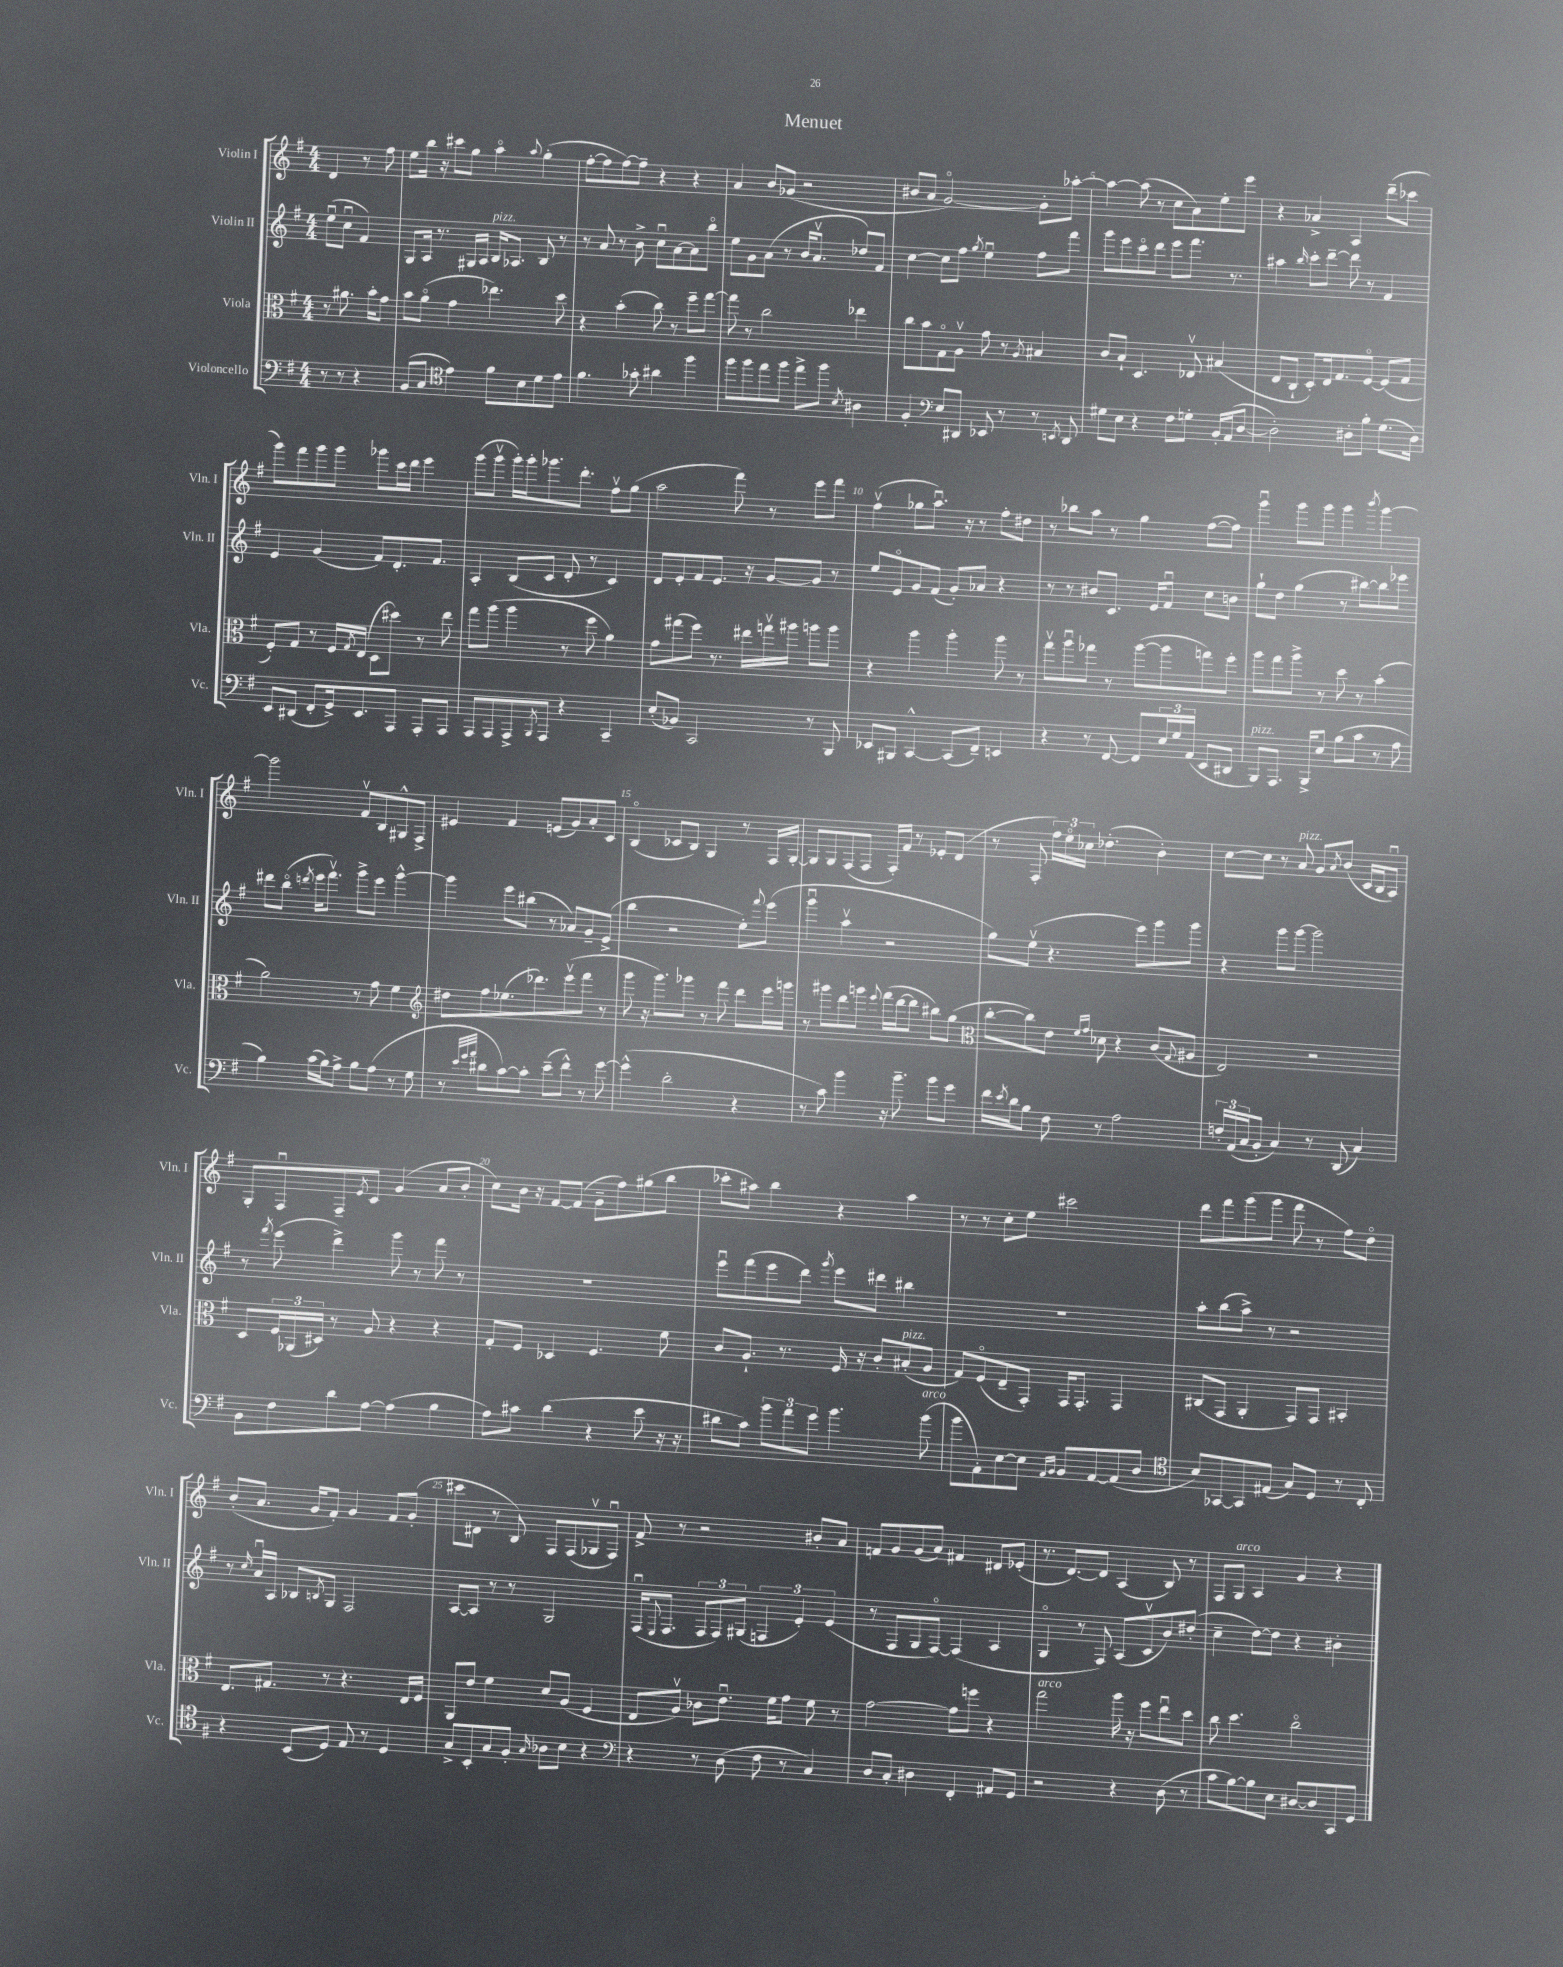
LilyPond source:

\header { title = "Menuet" }
<<
\new StaffGroup <<
\new Staff = "s0" \with { instrumentName = "Violin I" shortInstrumentName = "Vln. I" } {
    \clef treble \key g \major \numericTimeSignature \time 4/4 \partial 2
    d'4 r8 fis''8 |
    e''8 b''16 r16 cis'''8 g''8 a''4\flageolet \appoggiatura { a''8 } g''4-.( |
    fis''8~-. fis''8 fis''8~) fis''8-- r4 r4 |
    a'4 b'8 ges'8( r2 |
    bis'8 a'8 g'2~\flageolet) g'8-. aes''8~-. |
    aes''4~ aes''8( r8 c''8 a'8) e''8-. e'''8 |
    r4 aes'4-> a4 d'''8--( ces'''8 |
    g'''8) fis'''8 g'''8 g'''8 ges'''8 c'''16 d'''16 e'''4 |
    g'''8( g'''8\upbow g'''16-.) g'''16-. ges'''8. d'''8.-. fis''8\upbow g''8( |
    a''2 fis'''8) r8 e'''8 fis'''8 |
    fis''4\upbow( ges''8 a''8.\downbow) r16 r8 fis''8-. dis''8 |
    r8 bes''8 a''8 r8 g''4 fis''8~( fis''8) |
    g'''4\downbow g'''8 g'''8 g'''4 \acciaccatura { b'''8 } g'''4~ |
    g'''2 fis'8\upbow b8 gis8-^ fis8-> |
    eis'4 fis'4 e'8( g'8) a'8-. c'8 |
    b4\flageolet( ces'8 b8) g4 r8 fis16 g16~-. |
    g8 g8 fis8( fis8 fis16-.) fis'16 r8 ees'8-. d'8( |
    r8 fis8-. \tuplet 3/2 { fis''16) e''16\flageolet ces''16 } des''4.-.( b'4-.) |
    c''8~ c''8 r8 a'8^\markup { \italic "pizz." } g'8 \acciaccatura { a'8 } b'8( c'16 b16 a8\downbow) |
    g8-. fis8\downbow fis8-- \acciaccatura { e'8 } c'8 g'4( a'8 b'8-. |
    c''8) b'16 r16 fis'8~ fis'8( g'8-- fis''8) gis''8( b''8 |
    ces'''8-. ais''8) b''4 r4 ais''4 |
    r8 r8 c''8-. e''8 cis'''2 |
    d'''8 fis'''8 g'''8( g'''8 fis'''8 r8 fis''8) d''8\flageolet |
    b'8-.( a'8. g'16 fis'8-.) g'4 fis'8 g'8-.( |
    cis'''8 dis'8 r8 b8) fis8 fis8( ges8\upbow fis8\downbow) |
    fis'8-> r8 r2 bis'8-. a'8 |
    f'8 g'8 g'8( a'8) fis'4 dis'8 ees'8-.( |
    r8. d'8.~) d'8 a4( b8) r8 |
    fis8 g8^\markup { \italic "arco" } a4 g'4 r4 \bar "|." |
}
\new Staff = "s1" \with { instrumentName = "Violin II" shortInstrumentName = "Vln. II" } {
    \clef treble \key g \major \numericTimeSignature \time 4/4 \partial 2
    e''8\downbow( c''8\downbow fis'4) |
    g8 a16 r8. gis16 a16 b16^\markup { \italic "pizz." } aes8. b8 r8 |
    r8 a'8 r8 b'8-> c''8\downbow a'8~ a'8 b''8\flageolet |
    e''8 g'8 a'8( r8 b'16 a'8.\upbow des''8) fis'8 |
    c''4~ c''8 fis''8 \acciaccatura { g''8 } e''4\downbow fis''8 fis'''8 |
    g'''8 e'''8 c'''8\flageolet d'''8 e'''8 fis'''8. r8. |
    ais''4 \grace { b''16 } c'''8-. d'''8~-- d'''8 r8 fis'4 |
    e'4 g'4( fis'8) d'8.-. fis'8. |
    a4-. b8( c'8 d'8-. r8 c'4) |
    d'8 e'8-. fis'8 e'8. r16 g'8~ g'8 r8 |
    e''8 e'8\flageolet g'8 fis'8( g'8-.) aes'8 r4 |
    r8 r8 bis'8 c'8. e'16 fis'8\downbow c''8 b'8 |
    g''8-! d''8 g''4( r8 bis''8~) bis''8 ees'''8 |
    dis'''8 b''8\flageolet( \acciaccatura { d'''8 } e'''16 fis'''8.\upbow) g'''8-> e'''8 g'''4~-^ |
    g'''4 e'''8 bis''8( r8 aes'8) g'8-- e'8->( |
    b''4 r2 e''8-.) \appoggiatura { fis'''8 } e'''8( |
    g'''4\downbow a''4\upbow r2 |
    g''8) e''8\upbow( r4. e'''8) g'''8 g'''8 |
    r4 g'''8 g'''8~ g'''2 |
    r8 \acciaccatura { fis'''8 } e'''8( d'''4->) g'''8 r8 fis'''8 r8 |
    R1 |
    e'''8\downbow fis'''8( e'''8 d'''8) \acciaccatura { g'''8 } e'''8 dis'''8 bis''4 |
    R1 |
    a''8-. b''8( a''8->) r8 r2 |
    r8 \grace { c''16 } a'16\downbow a16 bes8 \acciaccatura { b8 } g8 fis2 |
    a8~ a8 r8 r8 g2 |
    fis16\downbow( \appoggiatura { e8 } fis8. \tuplet 3/2 { fis8 fis8) gis8( } \tuplet 3/2 { f4 e'4-.) e'4( } |
    r8 fis8 g8 fis8~\flageolet) fis4( a4 |
    g4\flageolet r8 fis8) a8( c'8\upbow b'8) dis''8-.( |
    c''4-- d''8~) d''8 r4 bis'4-. \bar "|." |
}
\new Staff = "s2" \with { instrumentName = "Viola" shortInstrumentName = "Vla." } {
    \clef alto \key g \major \numericTimeSignature \time 4/4 \partial 2
    r8 ais'8. b'16-. g'8 |
    b'8 a'8\flageolet( g'4 ees''4.) d''8 |
    r4 b'4-.( c''8) r8 fis''8-- g''8~ |
    g''8 r8 c''2 ees''4 |
    c''8 b'8 g8\flageolet a8\upbow g'8 r8 \acciaccatura { a8 } bis4 |
    c'8 b8-! d4. ees8\upbow bis4( |
    e8 c8-! d8-.) e16 g8. fis8~\flageolet fis8( g8 |
    fis8-.) g8 r8 fis16 \acciaccatura { g8 } e16( d8 dis''8) r8 e''8 |
    g''8 a''8( a''4 r8 fis''8 a'4) |
    g'8 gis''8( fis''8) r8. eis''16 g''16\upbow ais''16 a''8 a''8 |
    r4 a''4 a''4-. a''8 r8 |
    g''8\upbow a''8\downbow ges''8 r8 a''8~( a''8 g''8) fis''8-. |
    a''8 g''8 a''8-> r8 d''8 r8 b'4-.( |
    a'2) r8 g'8 fis'4 |
    \clef treble dis''8 fis''8 ees''8.( des'''8.) e'''8\upbow( fis'''8 r8 |
    g'''8 r16 g'''8.) ges'''8 r8 fis'''8 d'''8 e'''16 g'''16 |
    r8 gis'''8 d'''8 g'''8 \appoggiatura { e'''8 } fis'''16( d'''16~ d'''8 bis''8) g''8( |
    \clef alto c''8~-. c''8) e'8 \grace { fis'16 g'16 } des'8 r4 c'8( \appoggiatura { g8 } ais8 |
    e2) r2 |
    d8 \tuplet 3/2 { fis16 aes,16( dis16) } r8 a8 r4 r4 |
    g8-. fis8 des4 fis4. fis'8 |
    c'8 a8.-! r8. fis16 r16 c'8-. bis8-.^\markup { \italic "pizz." }( a8 |
    g8) fis8\flageolet( e8-- g,8-.) g,16 g,8.-. g,4 |
    cis8( g,8 a,4-. g,8) g,8 bis,4-. |
    e8. gis8. r8 r4. e16 fis16 |
    a,8 e'8 fis'4 d'8 a8( fis4 |
    e8 a8\upbow) ces'8 e'8.\downbow fis'16 g'8 fis'8 r8 |
    g'2~ g'8 f''8 r4 |
    g''2^\markup { \italic "arco" } a''16 r16 fis''8 e''8\downbow d''8 |
    c''8 d''4. c''2\flageolet \bar "|." |
}
\new Staff = "s3" \with { instrumentName = "Violoncello" shortInstrumentName = "Vc." } {
    \clef bass \key g \major \numericTimeSignature \time 4/4 \partial 2
    r8 r8 r4 |
    b,8( c8 \clef tenor e'4) fis'8 b8 d'8 e'8 |
    fis'4. ges'8-. ais'4 fis''4 |
    fis''8 fis''8 e''8 fis''8 e''8-> fis''8 \acciaccatura { b8 } ais4 |
    fis4-. \clef bass e8 dis,8 ees,8 r8 r8 \acciaccatura { e,8 } dis,8 |
    gis8 e8 r4 fis8 g8-. b,16-. a,16( d8~ |
    d2-.) dis8-. b8-. g8.( dis16) |
    e,8 dis,8( fis,8-. g,16->) e,8. a,,8 a,,8-. a,,8 |
    a,,8 a,,8 a,,8-> \acciaccatura { b,,8 } a,,8 r4 c,4-- |
    e8-.( bes,8) c,2 r8 b,,8 |
    ees,8 bis,,8 c,4~-^ c,8( fis,8--) e,4 |
    r4 r8 fis,8~ fis,8 \tuplet 3/2 { e16 g16 a,16( } e,8 dis,8 |
    b,,8^\markup { \italic "pizz." }) a,,8. b,,16-> e8 b8( c'8 r8 a8 |
    b4) c'16( b16) a8-> b8 a8( r8 g8 |
    r8 \grace { e'32 g'32 a'32 } dis'8 c'8~) c'8-. e'8--( fis'8-^) r8 g'8~ |
    g'4-^( d'2-. r4 |
    r8 c'8) b'4 r16 b'8.-- b'8 g'8 |
    fis'16 \acciaccatura { e'8 } d'16 b8 fis8 r8 a2 |
    \tuplet 3/2 { f16-. a,16( c16 } b,8-. c4) r8 d,8( c4) |
    b,8 fis8 d'8 a8~ a4( b4 |
    a8) cis'8 d'4( r4 e'8 r16 r16 |
    dis'8 c'8) \tuplet 3/2 { b'8 a'8 g'8 } b'4. b'8^\markup { \italic "arco" }( |
    b'8 a,8-.) e8~ e8 \grace { a,16 b,16 } b,8 a,8~ a,8( d8 |
    \clef tenor b8) ges,8~ ges,8 eis8( g8) d8 r8 c8-. |
    r4 b,8( d8) e8 r8 d4 |
    g8-> b,8-. g8 fis8-. \grace { g16 } aes8 b8 r4 |
    \clef bass r4 r8 d8( fis8 r8 c4) |
    d8 c8-. dis4 fis,4-. ais,8 g,8 |
    r2 r4 d8( r8 |
    c'8 b8~) b8 e8 dis8~ dis8 c,8 g,8 \bar "|." |
}
>>
>>
\layout { \context { \Score \override BarNumber.break-visibility = ##(#f #t #t) barNumberVisibility = #(every-nth-bar-number-visible 5) } }
